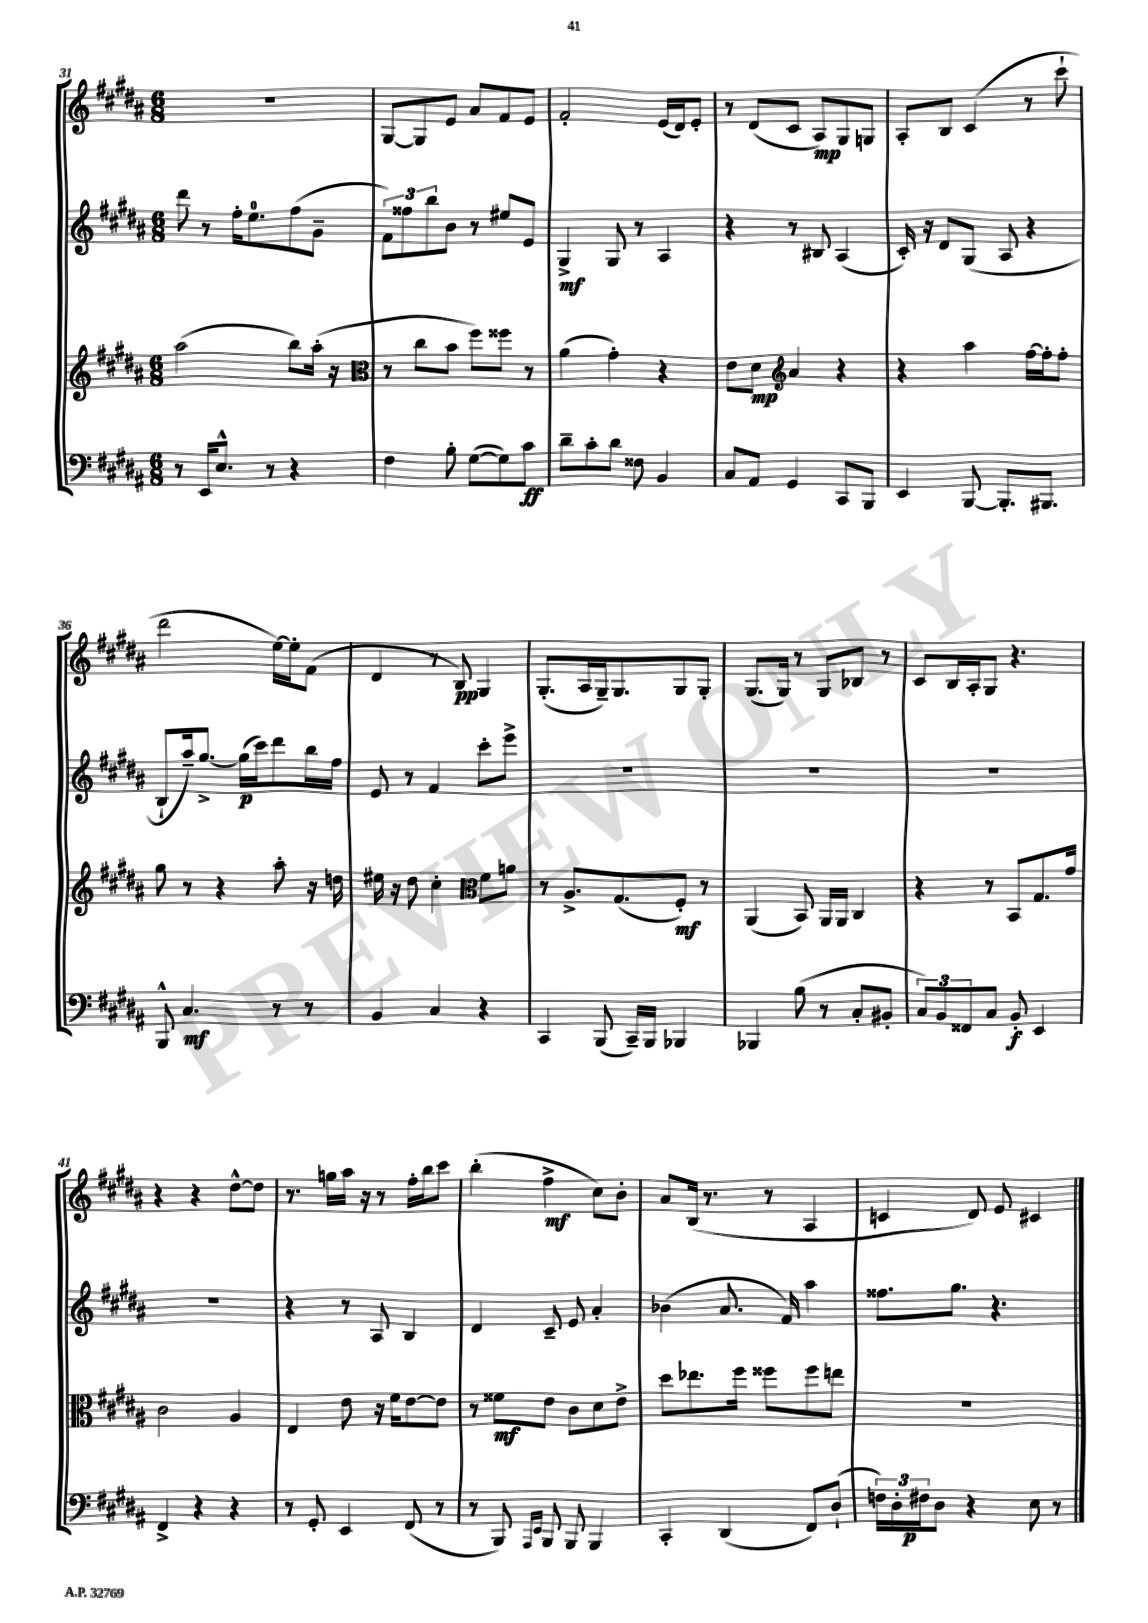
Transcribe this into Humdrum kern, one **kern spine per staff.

**kern	**dynam	**kern	**dynam	**kern	**dynam	**kern	**dynam
*part4	*part4	*part3	*part3	*part2	*part2	*part1	*part1
*staff4	*staff4	*staff3	*staff3	*staff2	*staff2	*staff1	*staff1
*clefF4	*	*clefG2	*	*clefG2	*	*clefG2	*
*k[f#c#g#d#a#]	*	*k[f#c#g#d#a#]	*	*k[f#c#g#d#a#]	*	*k[f#c#g#d#a#]	*
*M6/8	*	*M6/8	*	*M6/8	*	*M6/8	*
=31	=31	=31	=31	=31	=31	=31	=31
8r	.	(2aa#\	.	8ddd#\	.	2.r	.
16EE/KL	.	.	.	8r	.	.	.
8.E^^/J	.	.	.	.	.	.	.
.	.	.	.	16ff#'\KL	.	.	.
.	.	.	.	8.ee\	.	.	.
8r	.	.	.	.	.	.	.
4r	.	8bb\L)	.	(8ff#\	.	.	.
.	.	(16aa#'\Jk	.	8g#~\J	.	.	.
.	.	16r	.	.	.	.	.
=32	=32	=32	=32	=32	=32	=32	=32
*	*	*clefC3	*	*	*	*	*
4F#\	.	8r	.	12f#\L)	.	[8G#/L	.
.	.	.	.	12ff##X\	.	.	.
.	.	8cc#\L	.	.	.	8G#/]	.
.	.	.	.	12bb\	.	.	.
8B'\	.	8b\J	.	8b\J	.	8e/J	.
([8G#\L	.	8ff#\L)	.	8r	.	8a#/L	.
8G#\])	.	8ff##X\J	.	8ee#X/L	.	8f#/	.
8c#\J	ff	8r	.	8e/J	.	8e/J	.
=33	=33	=33	=33	=33	=33	=33	=33
8d#~\L	.	(4a#\	.	4G#^/	mf	2f#'/	.
8c#'\	.	.	.	.	.	.	.
8d#\J	.	4g#'\)	.	8G#/	.	.	.
8F##X\	.	.	.	8r	.	.	.
4BB/	.	4r	.	4A#/	.	(16e/LL	.
.	.	.	.	.	.	16d#/J)	.
.	.	.	.	.	.	8e'/J	.
=34	=34	=34	=34	=34	=34	=34	=34
8C#/L	.	8e\L	.	4r	.	8r	.
8AA#/J	.	8d#\J	mp	.	.	(8d#/L	.
*	*	*clefG2	*	*	*	*	*
4GG#/	.	4a#/	.	8r	.	8c#/J	.
.	.	.	.	8B#X/	.	8A#/L)	mp
8CC#/L	.	4r	.	(4A#/	.	8G#/	.
8BBB/J	.	.	.	.	.	8Gn/J	.
=35	=35	=35	=35	=35	=35	=35	=35
4EE/	.	4r	.	16c#'/)	.	8A#'/L	.
.	.	.	.	16r	.	.	.
.	.	.	.	8d#/L	.	8B/J	.
[8BBB/	.	4aa#\	.	(8G#/J	.	(4c#/	.
8.BBB'/L]	.	.	.	8A#/	.	.	.
.	.	[16ff#\LL	.	4r	.	8r	.
8.BBB#X/J	.	16ff#'\J]	.	.	.	.	.
.	.	8ff#'\J	.	.	.	8ccc#`\	.
!!LO:LB:g=z
=36	=36	=36	=36	=36	=36	=36	=36
8BBB^^/	.	8gg#\	.	8B`/L	.	2ddd#\	.
4.C#/	mf	8r	.	16aa#~/k)	.	.	.
.	.	.	.	[8.gg#^/J	.	.	.
.	.	4r	.	.	.	.	.
.	.	.	.	(16gg#\LL]	p	.	.
.	.	.	.	16ccc#\J)	.	.	.
8r	.	8aa#'\	.	8ddd#\	.	[16ee\LL)	.
.	.	.	.	.	.	16ee'\J]	.
8r	.	16r	.	16bb\L	.	(8f#\J	.
.	.	16ddn\	.	16ff#\JJ	.	.	.
=37	=37	=37	=37	=37	=37	=37	=37
4BB/	.	16ee#X\	.	8e/	.	4d#/	.
.	.	16r	.	.	.	.	.
.	.	8dd#\	.	8r	.	.	.
4C#/	.	4cc#'\	.	4f#/	.	8r	.
.	.	.	.	.	.	8B/)	pp
*	*	*clefC3	*	*	*	*	*
4r	.	8f#\L	.	8ccc#'\L	.	4G#/	.
.	.	8an\J	.	8eee^\J	.	.	.
=38	=38	=38	=38	=38	=38	=38	=38
4CC#/	.	8r	.	2.r	.	(8.G#'/L	.
.	.	8.A#^/L	.	.	.	.	.
.	.	.	.	.	.	16A#/L	.
(8BBB/	.	.	.	.	.	16G#~/J)	.
.	.	(8.G#/	.	.	.	8.G#/	.
16CC#~/LL)	.	.	.	.	.	.	.
16BBB/JJ	.	.	.	.	.	.	.
4BBB-X/	.	8F#'/J)	mf	.	.	8G#/	.
.	.	8r	.	.	.	8G#'/J	.
=39	=39	=39	=39	=39	=39	=39	=39
4BBB-X/	.	(4AA#/	.	2.r	.	(8.G#/L	.
.	.	.	.	.	.	16G#/Jk)	.
(8B\	.	8BB/)	.	.	.	8r	.
8r	.	16AA#/LL	.	.	.	8G#/L	.
.	.	16AA#/JJ	.	.	.	.	.
8C#'/L	.	4C#/	.	.	.	8B-X/J	.
8BB#X'/J	.	.	.	.	.	8r	.
=40	=40	=40	=40	=40	=40	=40	=40
12C#/L)	.	4r	.	2.r	.	8c#/L	.
12BB/	.	.	.	.	.	.	.
.	.	.	.	.	.	16B/L	.
12FF##X/	.	.	.	.	.	.	.
.	.	.	.	.	.	16A#'/J	.
8C#/J	.	8r	.	.	.	8G#/J	.
8BB'/	f	8BB/L	.	.	.	4.r	.
4EE/	.	8.G#/	.	.	.	.	.
.	.	16g#/Jk	.	.	.	.	.
!!LO:LB:g=z
=41	=41	=41	=41	=41	=41	=41	=41
4FF#^/	.	2c#\	.	2.r	.	4r	.
4r	.	.	.	.	.	4r	.
4r	.	4A#/	.	.	.	[8dd#^^\L	.
.	.	.	.	.	.	8dd#\J]	.
=42	=42	=42	=42	=42	=42	=42	=42
8r	.	4E/	.	4r	.	8.r	.
8GG#'/	.	.	.	.	.	.	.
.	.	.	.	.	.	16ggn\LL	.
4EE/	.	8e\	.	8r	.	16aa#\JJ	.
.	.	.	.	.	.	16r	.
.	.	16r	.	8A#/	.	8r	.
.	.	16f#\KL	.	.	.	.	.
(8FF#/	.	[8e\	.	4B/	.	16ff#'\LL	.
.	.	.	.	.	.	16bb\J	.
8r	.	8e\J]	.	.	.	8ccc#\J	.
=43	=43	=43	=43	=43	=43	=43	=43
8r	.	8r	.	4d#/	.	(4bb'\	.
8BBB/)	.	8f##X\L	mf	.	.	.	.
16qqAAA#/LL	.	.	.	.	.	.	.
16qqEE/JJ	.	.	.	.	.	.	.
8BBB/	.	8e\J	.	8c#~/	.	4ff#^\	mf
8BBB/	.	8c#\L	.	8e/	.	.	.
4BBB/	.	8d#\	.	4a#'/	.	8cc#\L)	.
.	.	8e^\J	.	.	.	8b'\J	.
=44	=44	=44	=44	=44	=44	=44	=44
4CC#'/	.	8dd#\L	.	(4b-X\	.	8a#/L	.
.	.	8.ee-X\	.	.	.	(16B/Jk	.
.	.	.	.	.	.	8.r	.
(4DD#/	.	.	.	8.a#/	.	.	.
.	.	16ff#\Jk	.	.	.	.	.
.	.	8ff##X\L	.	.	.	8r	.
.	.	.	.	16f#/)	.	.	.
8FF#/L)	.	8ff##\	.	4aa#\	.	4A#/	.
(8D#`/J	.	8een\J	.	.	.	.	.
=45	=45	=45	=45	=45	=45	=45	=45
24Fn\LL)	.	2.r	.	8.ff##X\L	.	4cn/	.
24D#'\	.	.	.	.	.	.	.
24F#X\J	p	.	.	.	.	.	.
8D#\J	.	.	.	.	.	.	.
.	.	.	.	8.gg#\J	.	.	.
4r	.	.	.	.	.	8d#/)	.
.	.	.	.	4.r	.	8e/	.
8E\	.	.	.	.	.	4c#X/	.
8r	.	.	.	.	.	.	.
==	==	==	==	==	==	==	==
*-	*-	*-	*-	*-	*-	*-	*-
